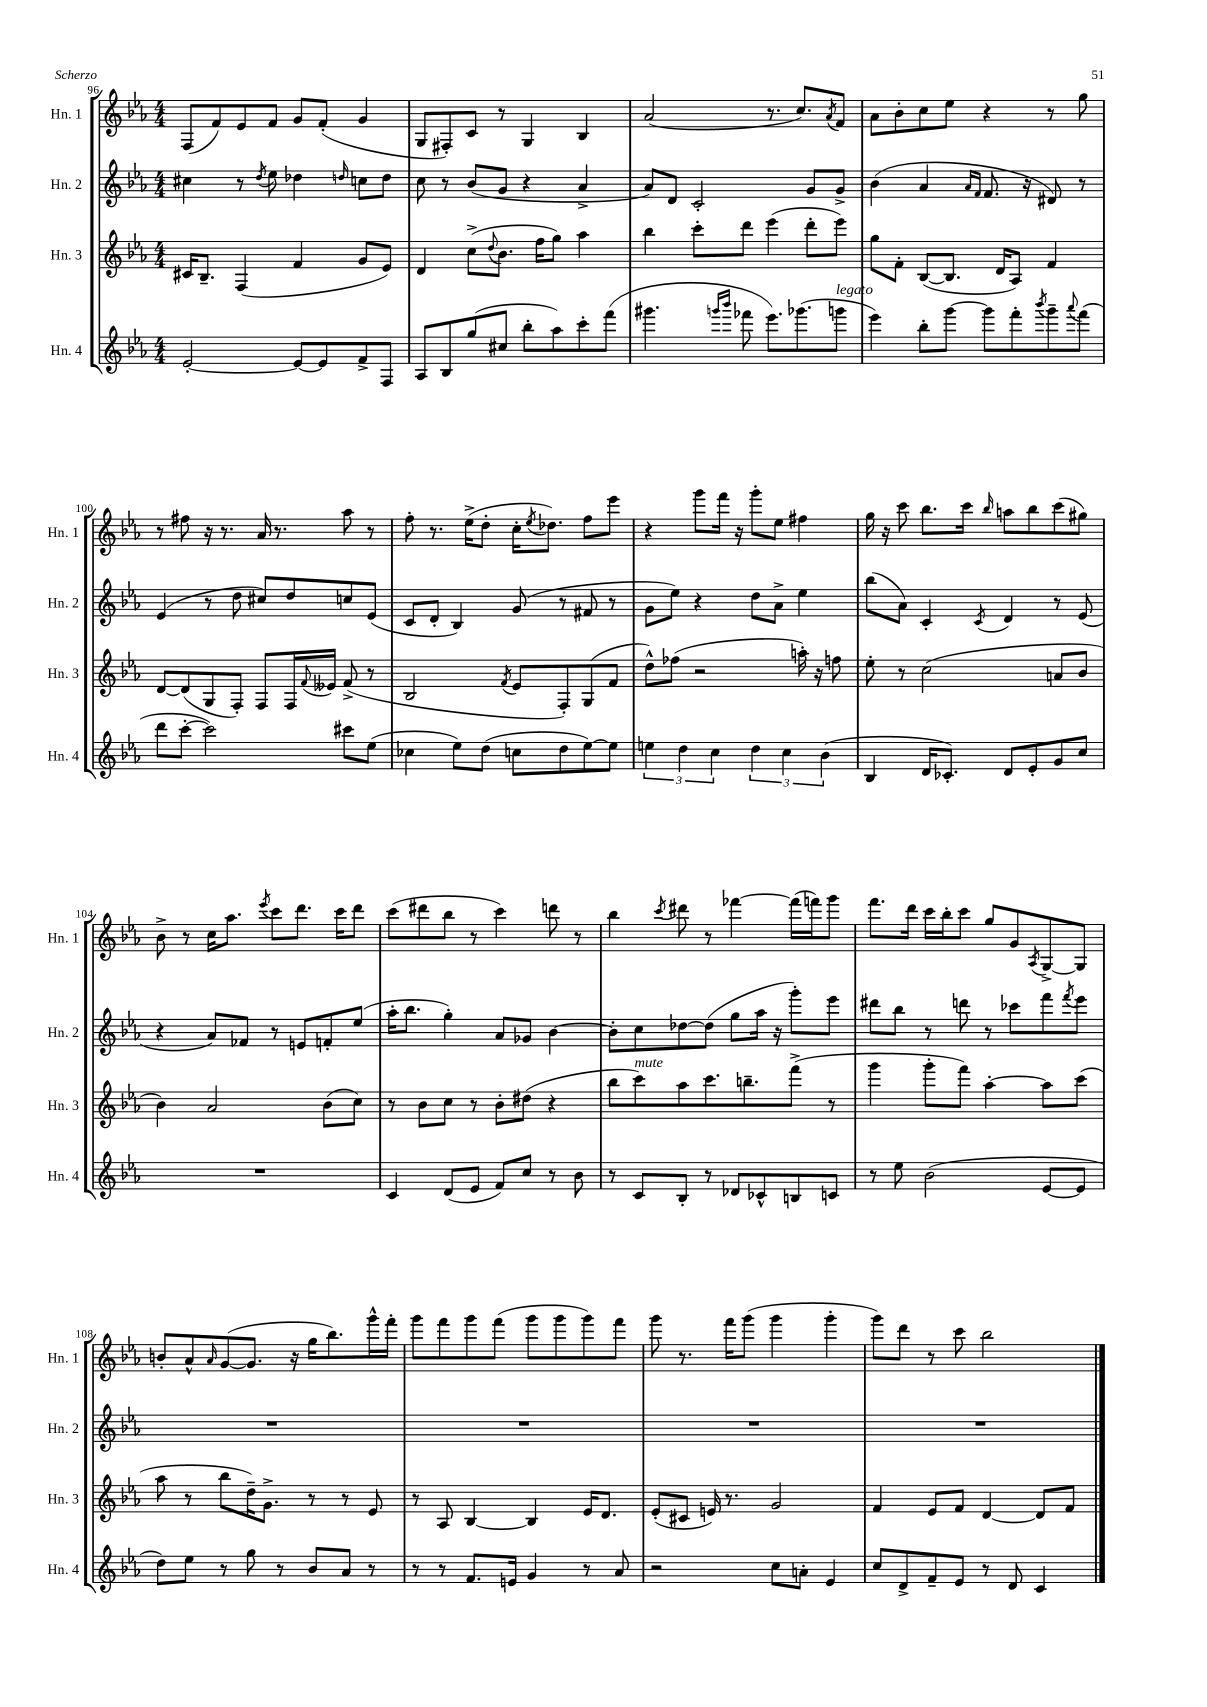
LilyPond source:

<<
\new StaffGroup <<
\new Staff = "s0" \with { instrumentName = "Hn. 1" shortInstrumentName = "Hn. 1" } {
    \clef treble \key ees \major \numericTimeSignature \time 4/4
    f8( f'8) ees'8 f'8 g'8 f'8-.( g'4 |
    g8 fis8-.) c'8 r8 g4 bes4 |
    aes'2( r8. c''8.) \acciaccatura { aes'8 } f'8 |
    aes'8 bes'8-. c''8 ees''8 r4 r8 g''8 |
    r8 fis''8 r16 r8. aes'16 r8. aes''8 r8 |
    f''8-. r8. ees''16->( d''8-. c''16-. \acciaccatura { ees''8 } des''8.) f''8 ees'''8 |
    r4 g'''8 f'''16 r16 g'''8-. ees''8 fis''4 |
    g''16 r16 c'''8 bes''8. c'''16 \grace { bes''16 } a''8 bes''8 c'''8( gis''8) |
    bes'8-> r8 c''16 aes''8. \acciaccatura { ees'''8 } c'''8 d'''8. c'''16 d'''8 |
    c'''8( dis'''8 bes''8 r8 c'''4) d'''8 r8 |
    bes''4 \acciaccatura { c'''8 } dis'''8 r8 fes'''4~ fes'''16( f'''16) g'''8 |
    f'''8. d'''16 c'''16 bes''16-. c'''8 g''8 g'8 \acciaccatura { aes8 } g8~-> g8 |
    b'8-. aes'8-^ \grace { aes'16 } g'8~( g'8. r16 g''16 bes''8.) g'''16-^ f'''16-. |
    g'''8 f'''8 g'''8 f'''8( g'''8 g'''8 g'''8) f'''8 |
    g'''8 r8. f'''16 g'''8( g'''4 g'''4-. |
    g'''8) d'''8 r8 c'''8 bes''2 \bar "|." |
}
\new Staff = "s1" \with { instrumentName = "Hn. 2" shortInstrumentName = "Hn. 2" } {
    \clef treble \key ees \major \numericTimeSignature \time 4/4
    cis''4 r8 \acciaccatura { d''8 } ees''8 des''4 \grace { d''16 } c''8 d''8 |
    c''8 r8 bes'8( g'8 r4 aes'4-> |
    aes'8) d'8 c'2-. g'8 g'8-> |
    bes'4( aes'4 \grace { aes'16 f'16 } f'8. r16 dis'8) r8 |
    ees'4( r8 d''8 cis''8) d''8 c''8 ees'8( |
    c'8 d'8-. bes4) g'8( r8 fis'8 r8 |
    g'8 ees''8) r4 d''8 aes'8-> ees''4 |
    bes''8( aes'8) c'4-. \acciaccatura { c'8 } d'4 r8 ees'8( |
    r4 aes'8) fes'8 r8 e'8 f'8-. ees''8( |
    aes''16-. bes''8. g''4-.) aes'8 ges'8 bes'4~ |
    bes'8-. c''8 des''8~ des''8( g''8 aes''16 r16 g'''8-.) ees'''8 |
    dis'''8 bes''8 r8 d'''8 r8 ces'''8 f'''8 \acciaccatura { f'''8 } ees'''8 |
    R1 |
    R1 |
    R1 |
    R1 \bar "|." |
}
\new Staff = "s2" \with { instrumentName = "Hn. 3" shortInstrumentName = "Hn. 3" } {
    \clef treble \key ees \major \numericTimeSignature \time 4/4
    cis'16 bes8.-- f4( f'4 g'8 ees'8) |
    d'4 c''8->( \appoggiatura { d''8 } bes'8. f''16 g''8) aes''4 |
    bes''4 c'''8-. d'''8 ees'''4( d'''8-. ees'''8) |
    g''8 f'8-. bes8~( bes8. d'16 aes8) f'4 |
    d'8~ d'8( g8 f8-.) f8 f16 \appoggiatura { f'8 } eeses'16 f'8->( r8 |
    bes2 \acciaccatura { f'8 } ees'8 f8-.) g8( f'8 |
    d''8-^) fes''8( r2 a''16-.) r16 f''8 |
    ees''8-. r8 c''2( a'8 bes'8 |
    bes'4) aes'2 bes'8( c''8) |
    r8 bes'8 c''8 r8 bes'8-. dis''8( r4 |
    bes''8 c'''8^\markup { \italic "mute" }) aes''8 c'''8. b''8.-- f'''8->( r8 |
    g'''4 g'''8-. f'''8) aes''4~-. aes''8 c'''8( |
    aes''8 r8 bes''8 d''16--) g'8.-> r8 r8 ees'8 |
    r8 aes8 bes4~ bes4 ees'16 d'8. |
    ees'8-.( cis'8 e'16) r8. g'2 |
    f'4 ees'8 f'8 d'4~ d'8 f'8 \bar "|." |
}
\new Staff = "s3" \with { instrumentName = "Hn. 4" shortInstrumentName = "Hn. 4" } {
    \clef treble \key ees \major \numericTimeSignature \time 4/4
    ees'2~-. ees'8~ ees'8 f'8-> f8 |
    aes8 bes8 g''8( cis''8 bes''8-. aes''8) c'''8-. f'''8( |
    gis'''4. \grace { g'''16 bes'''16 } fes'''8 ees'''8.) ges'''8.( g'''8^\markup { \italic "legato" } |
    ees'''4) bes''8-. g'''8~ g'''8 f'''8-. \acciaccatura { bes'''8 } g'''8-- \appoggiatura { aes'''8 } f'''8( |
    d'''8 c'''8~-. c'''2) cis'''8 ees''8( |
    ces''4 ees''8) d''8( c''8 d''8 ees''8~) ees''8 |
    \tuplet 3/2 { e''4 d''4 c''4 } \tuplet 3/2 { d''4 c''4 bes'4( } |
    bes4 d'16 ces'8.-.) d'8 ees'8-. g'8 c''8 |
    R1 |
    c'4 d'8( ees'8 f'8) c''8 r8 bes'8 |
    r8 c'8 bes8-. r8 des'8 ces'8-^ b8 c'8 |
    r8 ees''8 bes'2( ees'8~ ees'8 |
    d''8) ees''8 r8 g''8 r8 bes'8 aes'8 r8 |
    r8 r8 f'8. e'16 g'4 r8 aes'8 |
    r2 c''8 a'8-. ees'4 |
    c''8 d'8-> f'8-- ees'8 r8 d'8 c'4 \bar "|." |
}
>>
>>
\layout { \context { \Score currentBarNumber = #96 } }
